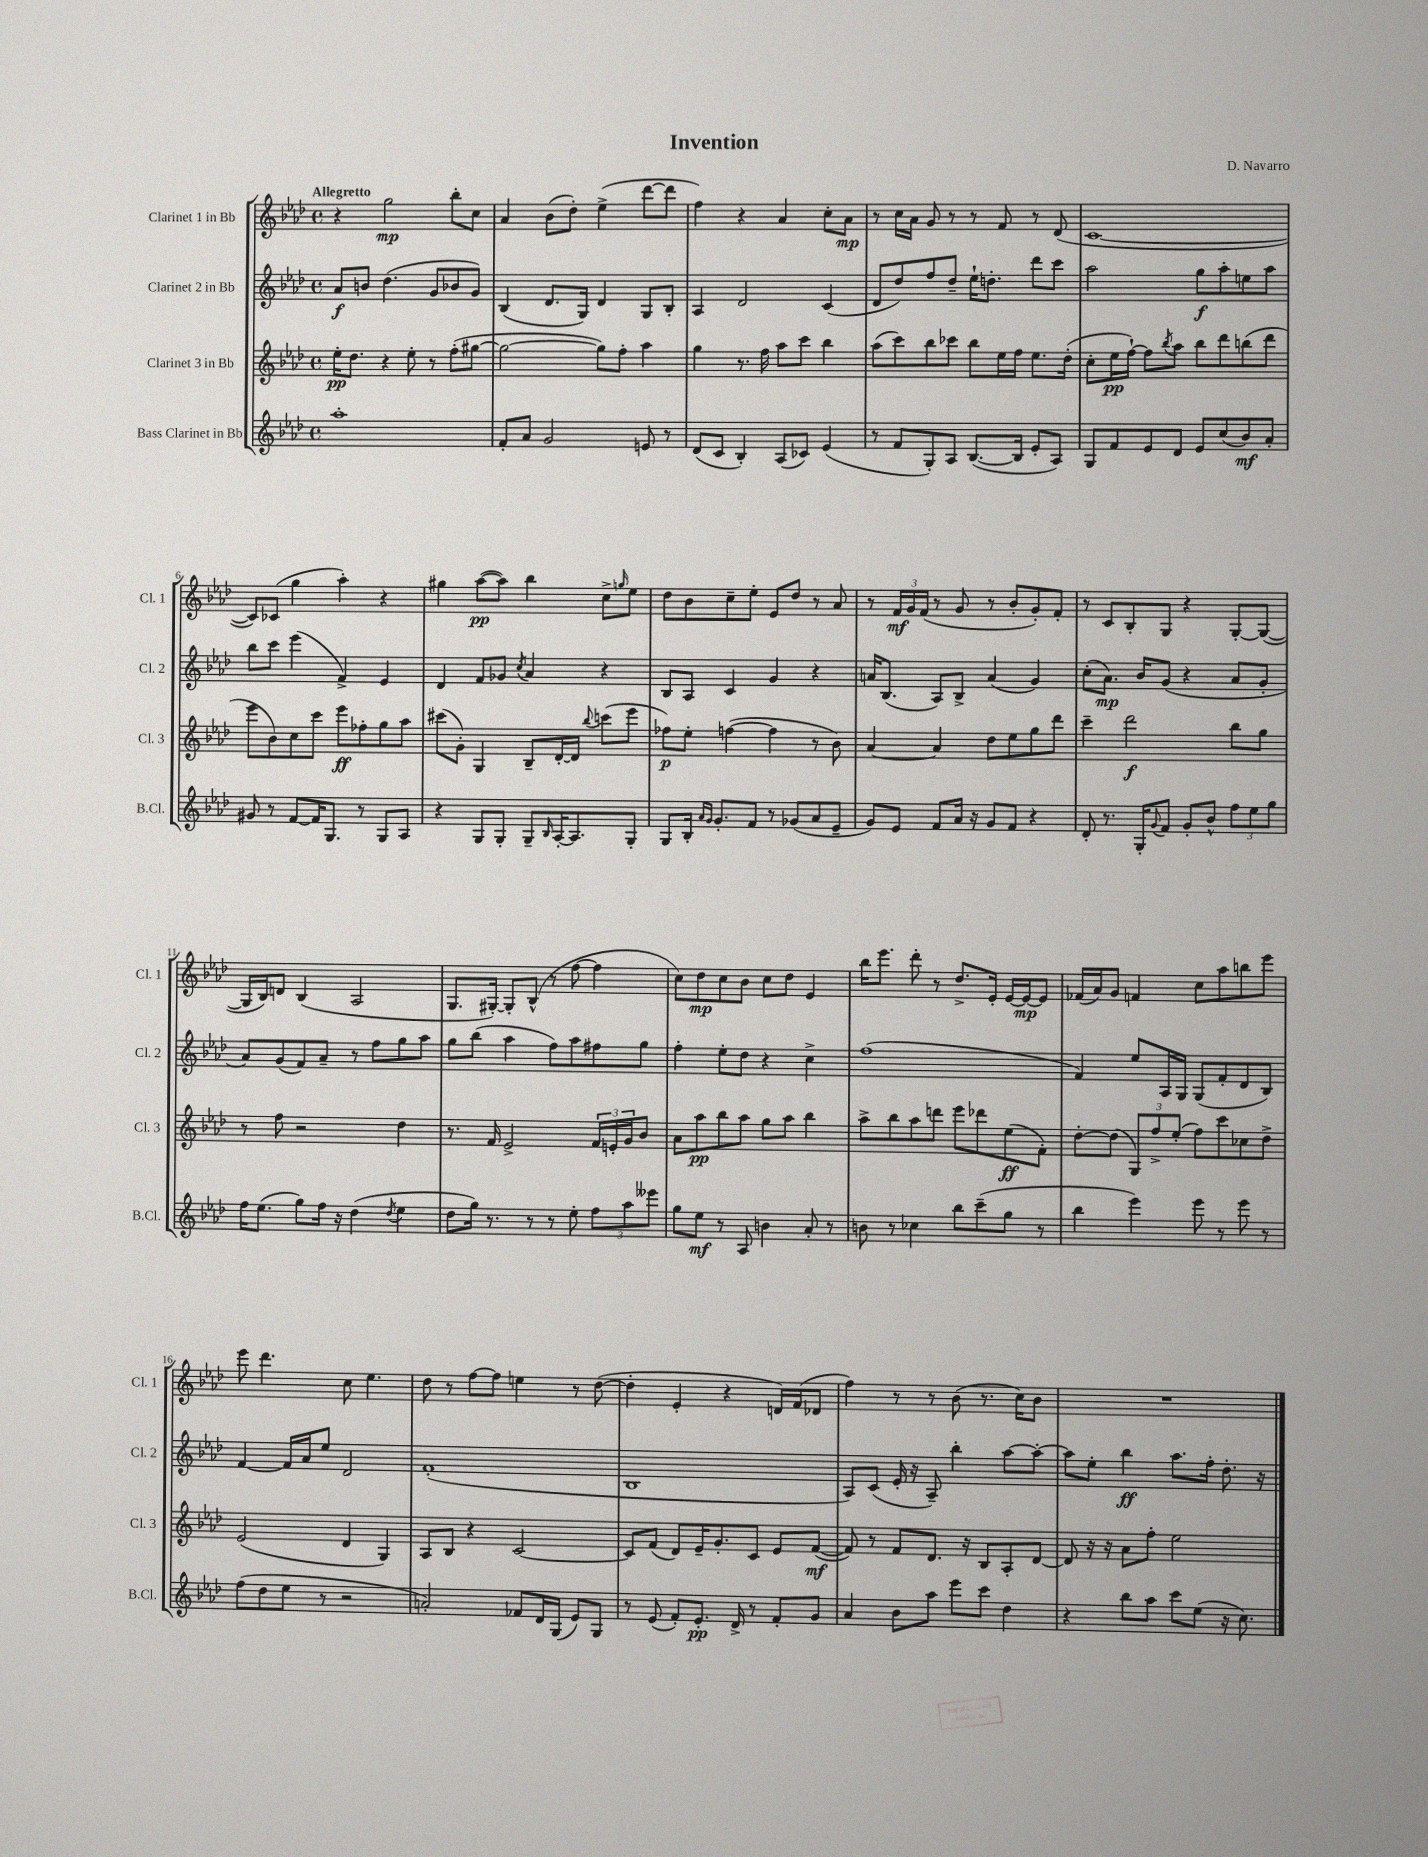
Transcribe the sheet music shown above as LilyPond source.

\header { title = "Invention" composer = "D. Navarro" }
<<
\new StaffGroup <<
\new Staff = "s0" \with { instrumentName = "Clarinet 1 in Bb" shortInstrumentName = "Cl. 1" } {
    \clef treble \key aes \major \defaultTimeSignature \time 4/4 \tempo "Allegretto"
    r4 g''2\mp bes''8-. c''8 |
    aes'4 bes'8( des''8-.) ees''4->( des'''8~ des'''8 |
    f''4) r4 aes'4 c''8-. aes'8\mp |
    r8 c''16 aes'16 g'8 r8 r8 f'8 r8 des'8( |
    c'1~ |
    c'8) ces'8( g''4 aes''4-.) r4 |
    gis''4 aes''8~\pp( aes''8) bes''4 c''8-> \grace { g''16 } ees''8 |
    des''8 bes'8 c''8-- ees''8-. ees'8 des''8 r8 aes'8 |
    r8 \tuplet 3/2 { f'16\mf g'16 f'16( } r8 g'8 r8 bes'8-. g'8-.) f'8-. |
    r8 c'8 bes8-. g8 r4 g8~-. g8~( |
    g16 bes16) d'8 bes4( aes2 |
    g8. gis16~-.) gis8-. bes8-^( r8 f''8~ f''4 |
    c''8) des''8\mp c''8 bes'8 c''8 des''8 ees'4 |
    bes''16 ees'''8. des'''8-. r8 des''8.-> ees'16-. ees'16~ ees'16~\mp ees'8 |
    fes'16( aes'16) g'8 f'4 c''8 aes''8 b''8 ees'''8 |
    ees'''8 des'''4. c''8 ees''4. |
    des''8 r8 f''8~ f''8 e''4 r8 des''8~( |
    des''4-. ees'4-. r4 d'16) f'16( des'8 |
    f''4) r8 r8 bes'8( r8. c''16) bes'8 |
    R1 \bar "|." |
}
\new Staff = "s1" \with { instrumentName = "Clarinet 2 in Bb" shortInstrumentName = "Cl. 2" } {
    \clef treble \key aes \major \defaultTimeSignature \time 4/4
    aes'8\f b'8 des''4.( g'8 bes'8 g'8) |
    bes4( des'8. g16) des'4 g8 bes8-. |
    aes4 des'2 c'4( |
    des'8 des''8) f''8 des''8-- ees''16-! d''8.-. des'''8 c'''8 |
    aes''2 g''8\f aes''8-. e''8 aes''8 |
    bes''8 c'''8 ees'''4( f'4->) ees'4 |
    des'4 f'8 ges'8 \acciaccatura { c''8 } aes'4 r4 |
    bes8 aes8 c'4 g'4 r4 |
    a'16 bes8.( aes8) bes8-> a'4( g'4) |
    c''8-.( aes'8.\mp) bes'16 g'8( r4 aes'8 g'8-. |
    aes'8) g'8( f'8) aes'8-- r8 f''8 g''8 aes''8 |
    g''8 bes''8( aes''4 f''8) aes''8 fis''8 g''8 |
    f''4-. ees''8-. des''8 r4 c''4-> |
    f''1( |
    f'4) ees''8 aes16 g16 g8( f'8-. des'8 bes8) |
    f'4~ f'16 aes'16 ees''8 des'2 |
    f'1-.( |
    bes1 |
    aes8) c'8( ees'16-. r16 aes8--) bes''4-. aes''8~ aes''8~-. |
    aes''8 ees''8-. bes''4\ff aes''8. f''16-. des''8.-. r16 \bar "|." |
}
\new Staff = "s2" \with { instrumentName = "Clarinet 3 in Bb" shortInstrumentName = "Cl. 3" } {
    \clef treble \key aes \major \defaultTimeSignature \time 4/4
    ees''16-.\pp des''8. r4 ees''8-. r8 f''8-.( gis''8~ |
    gis''2~ gis''8) f''8-. aes''4 |
    g''4 r8. f''16 aes''8 c'''8 bes''4 |
    aes''8( c'''8) bes''8 ces'''8 bes''8 ees''16 f''16 ees''8. des''16-.( |
    c''8-. ees''16\pp f''16~-!) f''8 \acciaccatura { bes''8 } aes''8 bes''8 des'''8 b''8( des'''8 |
    ees'''8 bes'8) c''8 c'''8 ees'''8\ff fes''8-. g''8 aes''8 |
    cis'''8( g'8-.) g4 bes8-- des'16~-. des'16 \appoggiatura { bes''8 } c'''8( ees'''8 |
    fes''8\p) ees''8-. f''4~( f''4 r8 bes'8) |
    aes'4~ aes'4 des''8 ees''8 g''8 des'''8 |
    c'''4-- des'''2\f bes''8 g''8 |
    r8 f''8 r2 des''4 |
    r8. f'16 ees'2-> \tuplet 3/2 { f'16 e'16-. g'16 } bes'8 |
    aes'8 aes''8\pp bes''8 aes''8 g''8 aes''8 bes''4 |
    aes''8-> bes''8 aes''8 d'''8 ees'''8 des'''8 ees''8\ff( f'8-.) |
    des''8~-. des''8( \tuplet 3/2 { g8) f''8-> ees''8-.( } f''8) c'''8 ces''8 des''8-> |
    ees'2( des'4 g4) |
    aes8 bes8 r4 c'2~ |
    c'8 f'8( des'8) ees'16-- g'8.-. c'8 ees'8 f'8~\mf( |
    f'8) r8 f'8 des'8. r16 bes8 aes8-. des'8~ |
    des'8 r16 r16 aes'8 f''8-. ees''2 \bar "|." |
}
\new Staff = "s3" \with { instrumentName = "Bass Clarinet in Bb" shortInstrumentName = "B.Cl." } {
    \clef treble \key aes \major \defaultTimeSignature \time 4/4
    aes''1-. |
    f'8-. aes'8 g'2 e'8 r8 |
    des'8( c'8 bes4-.) aes8( ces'8) ees'4( |
    r8 f'8 g8-.) aes8 bes8.~( bes16 ees'8-. aes8) |
    g8 f'8 ees'8 des'8 ees'8 c''8( bes'8\mf) aes'8-. |
    gis'8 r8 f'8~ f'16 g8. r8 g8 aes8 |
    r4 g8 g8-. g8-- \grace { bes16 } aes16~-. aes8. g8-. |
    g8 bes16-. \grace { aes'16 g'16 } g'8.-. f'8 r8 ges'8( aes'8 ees'8-- |
    g'8) ees'8 f'8 aes'16 r16 g'8 f'8 r4 |
    des'8-. r8. g16-. \appoggiatura { g'8 } f'8 g'8-. bes'8-^ \tuplet 3/2 { f''8 ees''8 g''8 } |
    f''16 ees''8.( g''8) f''16 r16 des''4( \acciaccatura { des''8 } ees''4 |
    des''8 g''16) r8. r8 r8 ees''8-. \tuplet 3/2 { f''8 aes''8 eeses'''8 } |
    g''8 ees''8\mf r8 aes8 b'4 aes'8-. r8 |
    b'8 r8 ces''4 bes''8 c'''8--( g''8 r8 |
    bes''4 ees'''4) ees'''8 r8 ees'''8 r8 |
    f''8( des''8 ees''8 r8 r2 |
    a'2-.) fes'8 des'16 g16( ees'8) g8 |
    r8 ees'8( f'8-.) ees'8.-.\pp des'16-> r8 f'8-. g'8 |
    aes'4 bes'8 aes''8 ees'''8 c'''8 des''4 |
    r4 bes''8 aes''8 c'''8 ees''8( r16 c''8.) \bar "|." |
}
>>
>>
